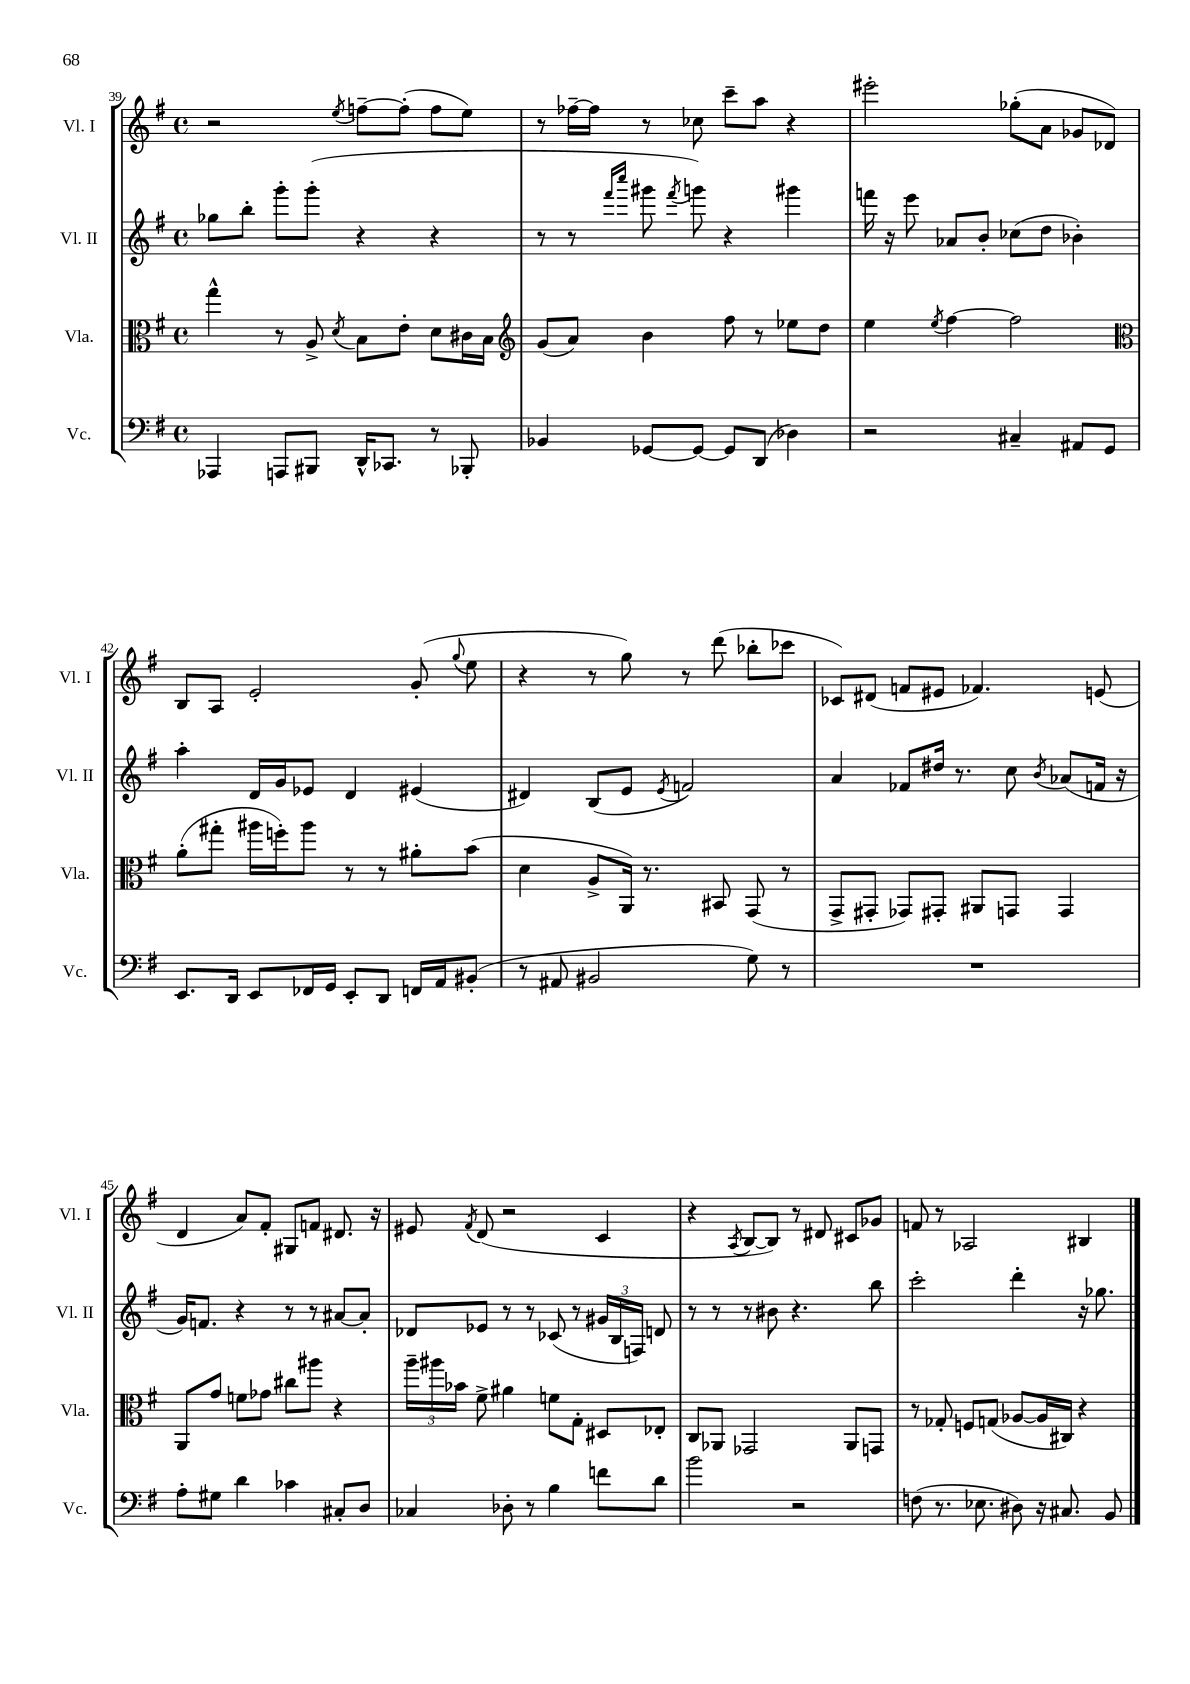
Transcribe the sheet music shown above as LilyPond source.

<<
\new StaffGroup <<
\new Staff = "s0" \with { instrumentName = "Vl. I" shortInstrumentName = "Vl. I" } {
    \clef treble \key g \major \defaultTimeSignature \time 4/4
    \autoBeamOff r2 \acciaccatura { e''8 } f''8[~-- f''8]-.( f''8[ e''8]) |
    r8 fes''16[~-- fes''16] r8 ces''8 c'''8[-- a''8] r4 |
    eis'''2-. ges''8[-.( a'8] ges'8[ des'8]) |
    b8[ a8] e'2-. g'8-.( \appoggiatura { g''8 } e''8 |
    r4 r8 g''8) r8 d'''8( bes''8[-. ces'''8] |
    ces'8[) dis'8]( f'8[ eis'8] fes'4.) e'8( |
    d'4 a'8[) fis'8]-. gis8[ f'8] dis'8. r16 |
    eis'8 \acciaccatura { fis'8 } d'8( r2 c'4 |
    r4 \acciaccatura { a8 } b8[~ b8]) r8 dis'8 cis'8[ ges'8] |
    f'8 r8 aes2 bis4 \bar "|." |
}
\new Staff = "s1" \with { instrumentName = "Vl. II" shortInstrumentName = "Vl. II" } {
    \clef treble \key g \major \defaultTimeSignature \time 4/4
    \autoBeamOff ges''8[ b''8]-. g'''8[-. g'''8]-.( r4 r4 |
    r8 r8 \grace { fis'''16[ c''''16] } gis'''8 \acciaccatura { fis'''8 } g'''8) r4 gis'''4 |
    f'''16 r16 e'''8 aes'8[ b'8]-. ces''8[( d''8] bes'4-.) |
    a''4-. d'16[ g'16 ees'8] d'4 eis'4( |
    dis'4) b8[( e'8] \acciaccatura { e'8 } f'2) |
    a'4 fes'8[ dis''16] r8. c''8 \acciaccatura { b'8 } aes'8[( f'16] r16 |
    g'16[) f'8.] r4 r8 r8 ais'8[~ ais'8]-. |
    des'8[ ees'8] r8 r8 ces'8( r8 \tuplet 3/2 { gis'16[ b16 f16]) } d'8 |
    r8 r8 r8 bis'8 r4. b''8 |
    c'''2-. d'''4-. r16 ges''8. \bar "|." |
}
\new Staff = "s2" \with { instrumentName = "Vla." shortInstrumentName = "Vla." } {
    \clef alto \key g \major \defaultTimeSignature \time 4/4
    \autoBeamOff g''4-^ r8 a8-> \acciaccatura { d'8 } b8[ e'8]-. d'8[ cis'16 b16] |
    \clef treble g'8[( a'8]) b'4 fis''8 r8 ees''8[ d''8] |
    e''4 \acciaccatura { e''8 } fis''4~ fis''2 |
    \clef alto a'8[-.( gis''8]-. ais''16[ f''16-.) ais''8] r8 r8 ais'8[-. b'8]( |
    d'4 a8[-> a,16]) r8. bis,8 g,8( r8 |
    g,8[-> gis,8]-. ges,8[) gis,8]-. ais,8[ g,8] g,4 |
    a,8[ g'8] f'8[ ges'8] cis''8[ ais''8] r4 |
    \tuplet 3/2 { a''16[-- ais''16 bes'16] } fis'8-> ais'4 f'8[ g8]-. dis8[ ees8]-. |
    c8[ aes,8] ges,2 aes,8[ g,8] |
    r8 ges8-. f8[ g8]( aes8[~ aes16 cis16]) r4 \bar "|." |
}
\new Staff = "s3" \with { instrumentName = "Vc." shortInstrumentName = "Vc." } {
    \clef bass \key g \major \defaultTimeSignature \time 4/4
    \autoBeamOff aes,,4 a,,8[ bis,,8] d,16[-^ ces,8.] r8 bes,,8-. |
    bes,4 ges,8[~ ges,8]~ ges,8[ d,8]( des4) |
    r2 cis4-- ais,8[ g,8] |
    e,8.[ d,16] e,8[ fes,16 g,16] e,8[-. d,8] f,16[ a,16 bis,8]-.( |
    r8 ais,8 bis,2 g8) r8 |
    R1 |
    a8[-. gis8] d'4 ces'4 cis8[-. d8] |
    ces4 des8-. r8 b4 f'8[ d'8] |
    b'2 r2 |
    f8( r8. ees8. dis8) r16 cis8. b,8 \bar "|." |
}
>>
>>
\layout { \context { \Score currentBarNumber = #39 } }
